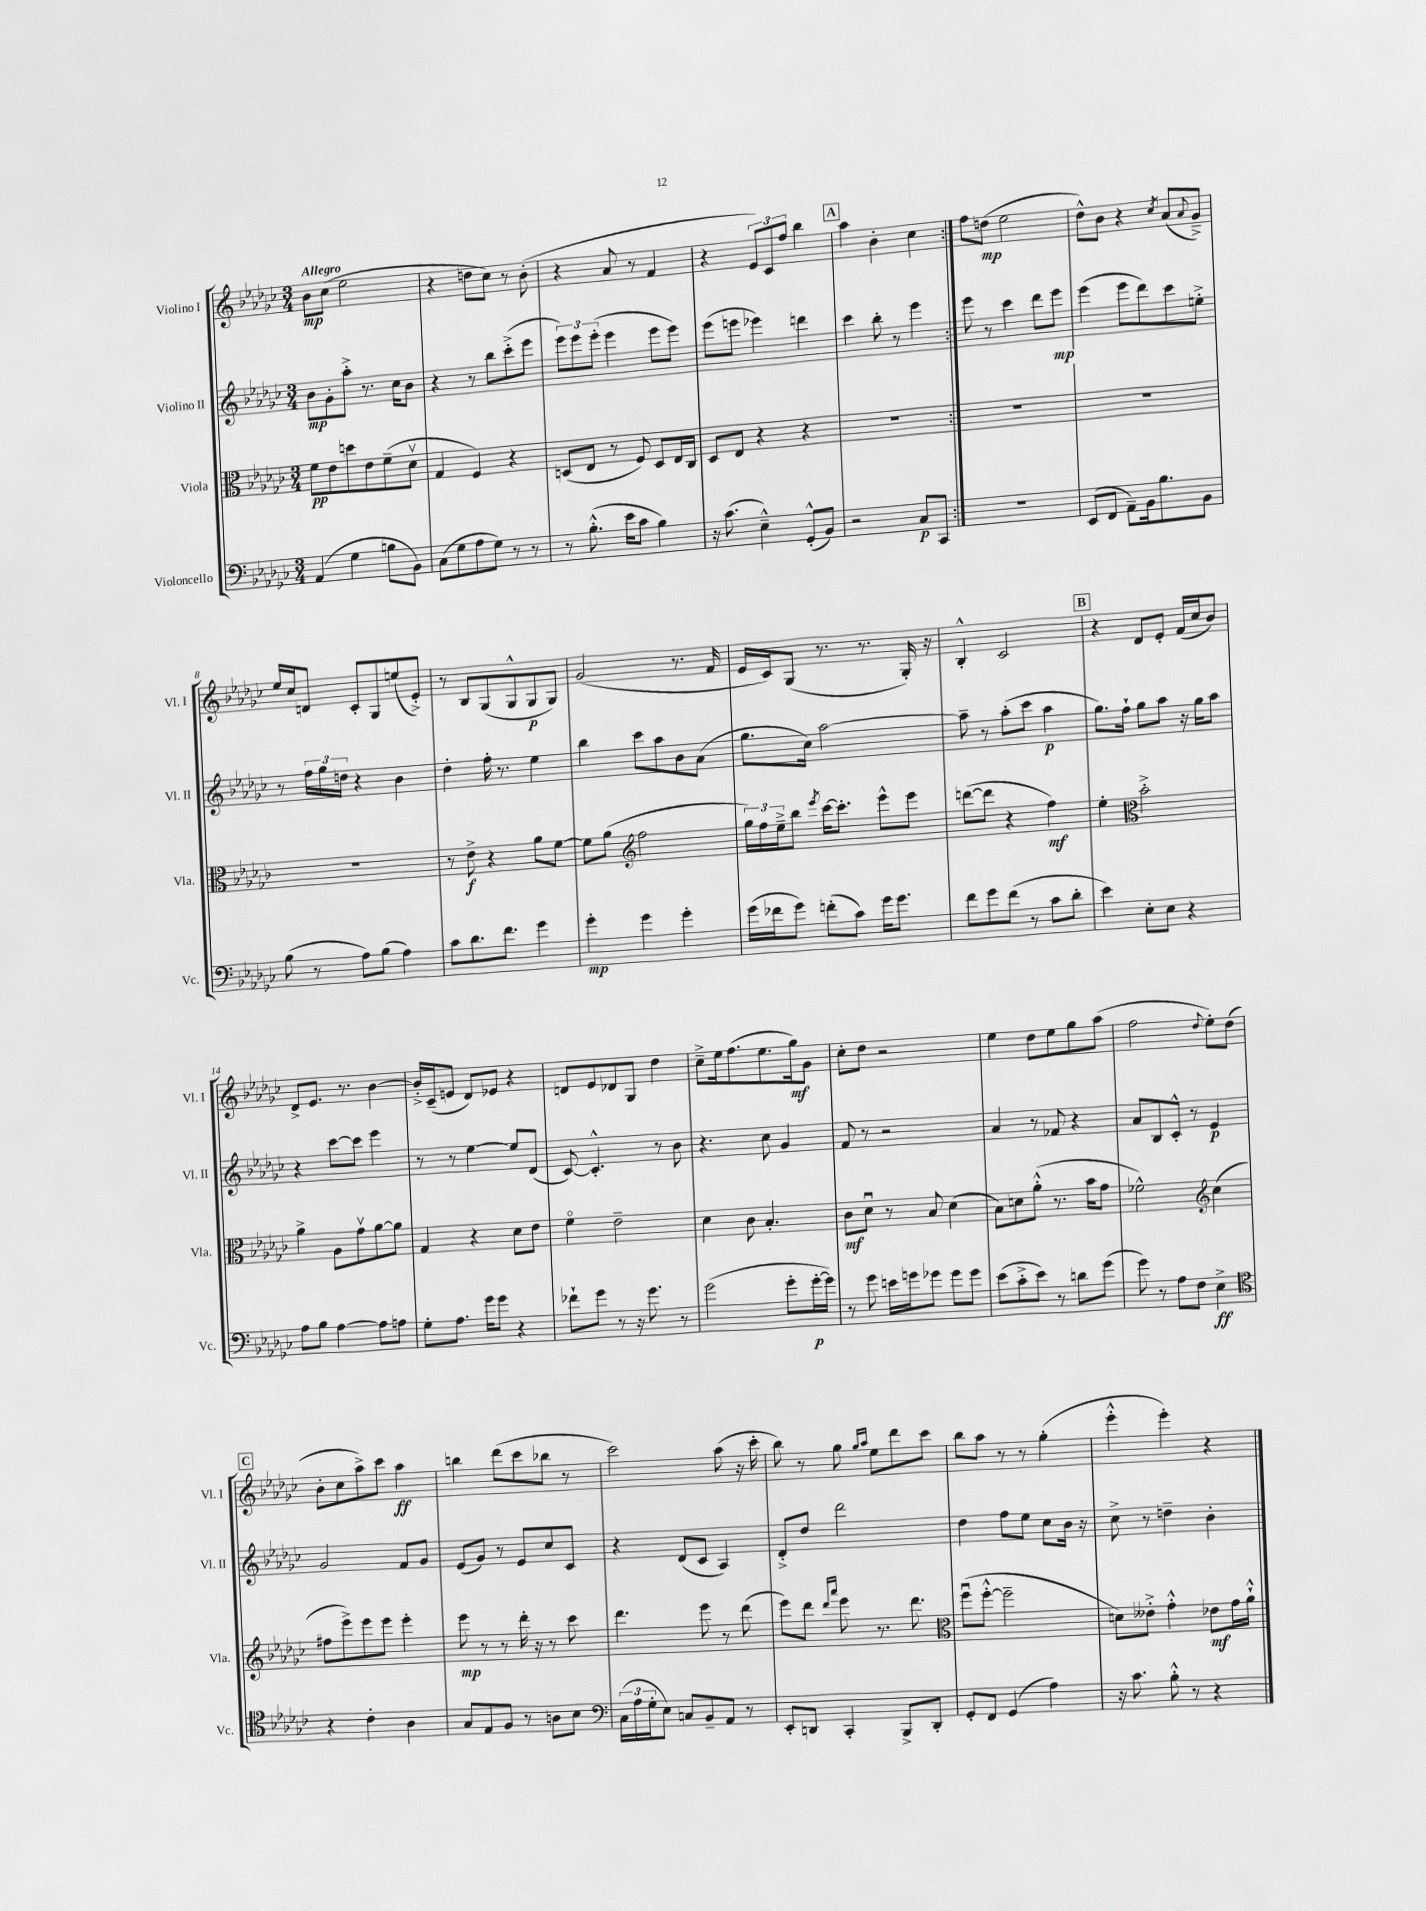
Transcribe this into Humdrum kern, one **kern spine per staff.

**kern	**kern	**kern	**kern
*staff4	*staff3	*staff2	*staff1
*clefF4	*clefC3	*clefG2	*clefG2
*k[b-e-a-d-g-c-]	*k[b-e-a-d-g-c-]	*k[b-e-a-d-g-c-]	*k[b-e-a-d-g-c-]
*M3/4	*M3/4	*M3/4	*M3/4
(4AA-	8f	8b-	8b-
.	8e-	8g-'	(8cc-
4G-	8dd	8aa-'^	2ee-
.	8e-	8.r	.
8B	(8f~	.	.
.	.	16cc-	.
8BB-)	8d-v	8b-	.
=	=	=	=
(8C-	4G-	4r	4r
8G-	.	.	.
8A-	4F)	8r	8dd
8G-)	.	8bb-	8cc-)
8r	4r	(8ccc-'^	8r
8r	.	8eee-	(8b-'
=	=	=	=
8r	(8D	12eee-)	4r
.	.	12eee-	.
(8.B-'^^	8E-	.	.
.	.	(12eee-'	.
.	8r	4eee-	8a-
16e-	.	.	.
8c-	8F)	.	8r
4B-)	8D	8eee-	4f
.	16E-	8eee-)	.
.	16C-	.	.
=	=	=	=
16r	8D-	(8eee-	4r
(8.c-	.	.	.
.	8E-	8eee	.
4E-~^^)	4r	4eee-)	12e-)
.	.	.	12c-
.	.	.	12ff
(8GG-'^^	4r	4ddd	4bb-
8BB-)	.	.	.
=	=	=	=
2r	2.r	4ccc-	4aa-
.	.	8bb-'	4b-'
.	.	8r	.
8C-	.	4eee-	4cc-
8CC-	.	.	.
=:|!	=:|!	=:|!	=:|!
2.r	2.r	8eee-	8ff
.	.	8r	(8dd
.	.	4ccc-	2ee-
.	.	8ddd-	.
.	.	8eee-	.
=	=	=	=
(8EE-	2.r	(4eee-	8dd-^^)
8FF	.	.	8b-
8AA-~)	.	8eee-	4r
16BB-	.	8ddd-)	.
8.B-	.	.	.
.	.	.	8qcc-
.	.	8ccc-	(8a-
.	.	.	8qqa-
8BB-	.	8ee'^	8g-~^)
=	=	=	=
(8B-	2.r	8r	16ee-
.	.	.	16cc-
8r	.	24ff	8d
.	.	24gg-	.
.	.	24dd	.
8A-)	.	4r	8c-'
(8B-	.	.	8G-
4A-)	.	4b-	(8ee
.	.	.	8e-'^)
=	=	=	=
8c-	8r	4dd-'	8r
8.d-	8e-^	.	8B-
.	4r	16ff'	(8G-
8.f	.	8.r	.
.	.	.	8G-^^
4g-	8a-	4ee-	8G-
.	[8f	.	8G-)
=	=	=	=
4g-'	8f]	4bb-	(2g-
.	(8a-	.	.
*	*clefG2	*	*
4g-	2ff	8ccc-	.
.	.	8aa-	.
4g-'	.	8b-	8.r
.	.	(8a-	.
.	.	.	16f
=	=	=	=
(16g-	24gg-)	8.gg-	16e-
.	24ff	.	.
16f-	.	.	16c-)
.	24ee-~^	.	.
8g-)	8bb-	.	(8G-
.	.	16cc-)	.
.	8qeee-	.	.
(8f'	[16ccc-	[2aa-	8.r
.	8.ccc-']	.	.
8c-)	.	.	.
.	.	.	8.r
16g-	8eee-^^	.	.
8.g-	.	.	.
.	8eee-	.	16G-')
.	.	.	16r
=	=	=	=
8f	([8ddd	8aa-~]	4B-'^^
8g-	8ddd]	8r	.
(8f	4r	(8aa-'	2c-
8r	.	8ccc-	.
8c-	4ff)	4aa-	.
8d-'	.	.	.
=	=	=	=
4e-)	4ee-'	8.gg-)	4r
.	.	16ff`	.
*	*clefC3	*	*
8E-'	2b-'^	8gg-	8d-
8E-	.	8aa-	8e-'
4r	.	16r	(16f
.	.	16gg-	16cc-
.	.	8aa-	8b-)
=	=	=	=
8A-	4a-^	4r	8d-^
8B-	.	.	8.e-
[4A-	8A-	[8ccc-	.
.	.	.	8.r
.	8g-v	8ccc-]	.
8A-]	[8a-	4eee-	[4b-
8A	8a-]	.	.
=	=	=	=
8G-'	4G-	8r	16b-'^]
.	.	.	(16c-~
8.A-	.	8r	8e
.	4r	[4ee-	8d-)
16g-	.	.	.
8g-	.	.	8e-
4r	8d-	8ee-]	4r
.	8e-	(8d-	.
=	=	=	=
8f-`	4fo	[8c-)	8d
8g-	.	4.c-'^^]	8e-
8r	2e-~	.	8d-
16r	.	.	8G-
8.g-	.	.	.
.	.	8r	4dd-
8r	.	8b-	.
=	=	=	=
(2g-	4d-	4.r	8cc-~^
.	.	.	16ee-
.	.	.	(8.ff
.	8c-	.	.
.	4.B-'	8cc-	8.ee-
8g-'	.	4g-	.
.	.	.	16gg-)
[16g-'	.	.	8g-
16g-])	.	.	.
=	=	=	=
8r	8c-	8f	8cc-'
8g-	8d-u	8r	8dd-
16e	8r	2r	2r
16g	.	.	.
8g-	8B-	.	.
8g-	(4d-	.	.
8g-	.	.	.
=	=	=	=
(8e-	8B-)	4a-	4ee-
8c-'^	8d	.	.
8e-)	(8a-'^^	8r	8dd-
8r	8.r	8f-	8ee-
8d	.	4r	8gg-
.	16b-	.	.
(8g-	8g-	.	(8aa-
=	=	=	=
8g-)	2f-^^)	8a-	2ff
8r	.	8B-	.
8A-	.	8c-'^^	.
8F	.	8r	.
*	*clefG2	*	*
.	.	.	8qqdd-
4E-^	(4cc-	4e-	8ee-')
.	.	.	(8dd-
=	=	=	=
*clefC4	*	*	*
4r	8ff#	2g-	8b-'
.	8eee-^)	.	8cc-
4c-'	8eee-	.	8aa-^)
.	8eee-	.	8ccc-
4A-	4eee-'	8f	4aa-
.	.	8g-	.
=	=	=	=
8G-	8eee-	(8e-	4bb
8E-	8r	8g-)	.
8F	8r	8r	(8ddd-
8r	16ddd-'	8e-	8ccc-
.	16r	.	.
8A	8r	8cc-	8bb-
8B-	8ccc-	8c-	8r
=	=	=	=
*clefF4	*	*	*
(24C-	4.ddd-	4r	2ccc-)
24A-	.	.	.
24G-'	.	.	.
8E-)	.	.	.
8C	.	(8d-	.
8BB-~	8eee-	8c-	.
8AA-	8r	4A-)	(8aa-
8r	(8ddd-	.	16r
.	.	.	16ccc-'
=	=	=	=
8EE-'	8eee-)	8d-'^	8bb-)
8DD	8ddd-	8dd-	8r
.	16qqddd-	.	.
.	16qqaaa-	.	.
4CC-'	8eee-	2ddd-	8gg-
.	.	.	16qqgg-
.	.	.	16qqaa-
.	8.r	.	8ee-
8BBB-^	.	.	8ddd-
.	8.ddd-	.	.
8DD'	.	.	8ccc-
=	=	=	=
*	*clefC3	*	*
8GG-'	(8ffu	4dd-	8bb-
8FF	[8ff'^^	.	8aa-
(4GG-	2ff~]	8ff	8r
.	.	8ee-	8r
4A-)	.	8cc-	(4gg-'
.	.	16b-	.
.	.	16r	.
=	=	=	=
16r	8d)	8cc-^	4eee-'^^
8.c-	.	.	.
.	8e--'^	8r	.
8B-'^^	4g-'^^	4dd~	4eee-')
8r	.	.	.
4r	8e-	4b-'	4r
.	16g-	.	.
.	16a-`^^	.	.
==	==	==	==
*-	*-	*-	*-
